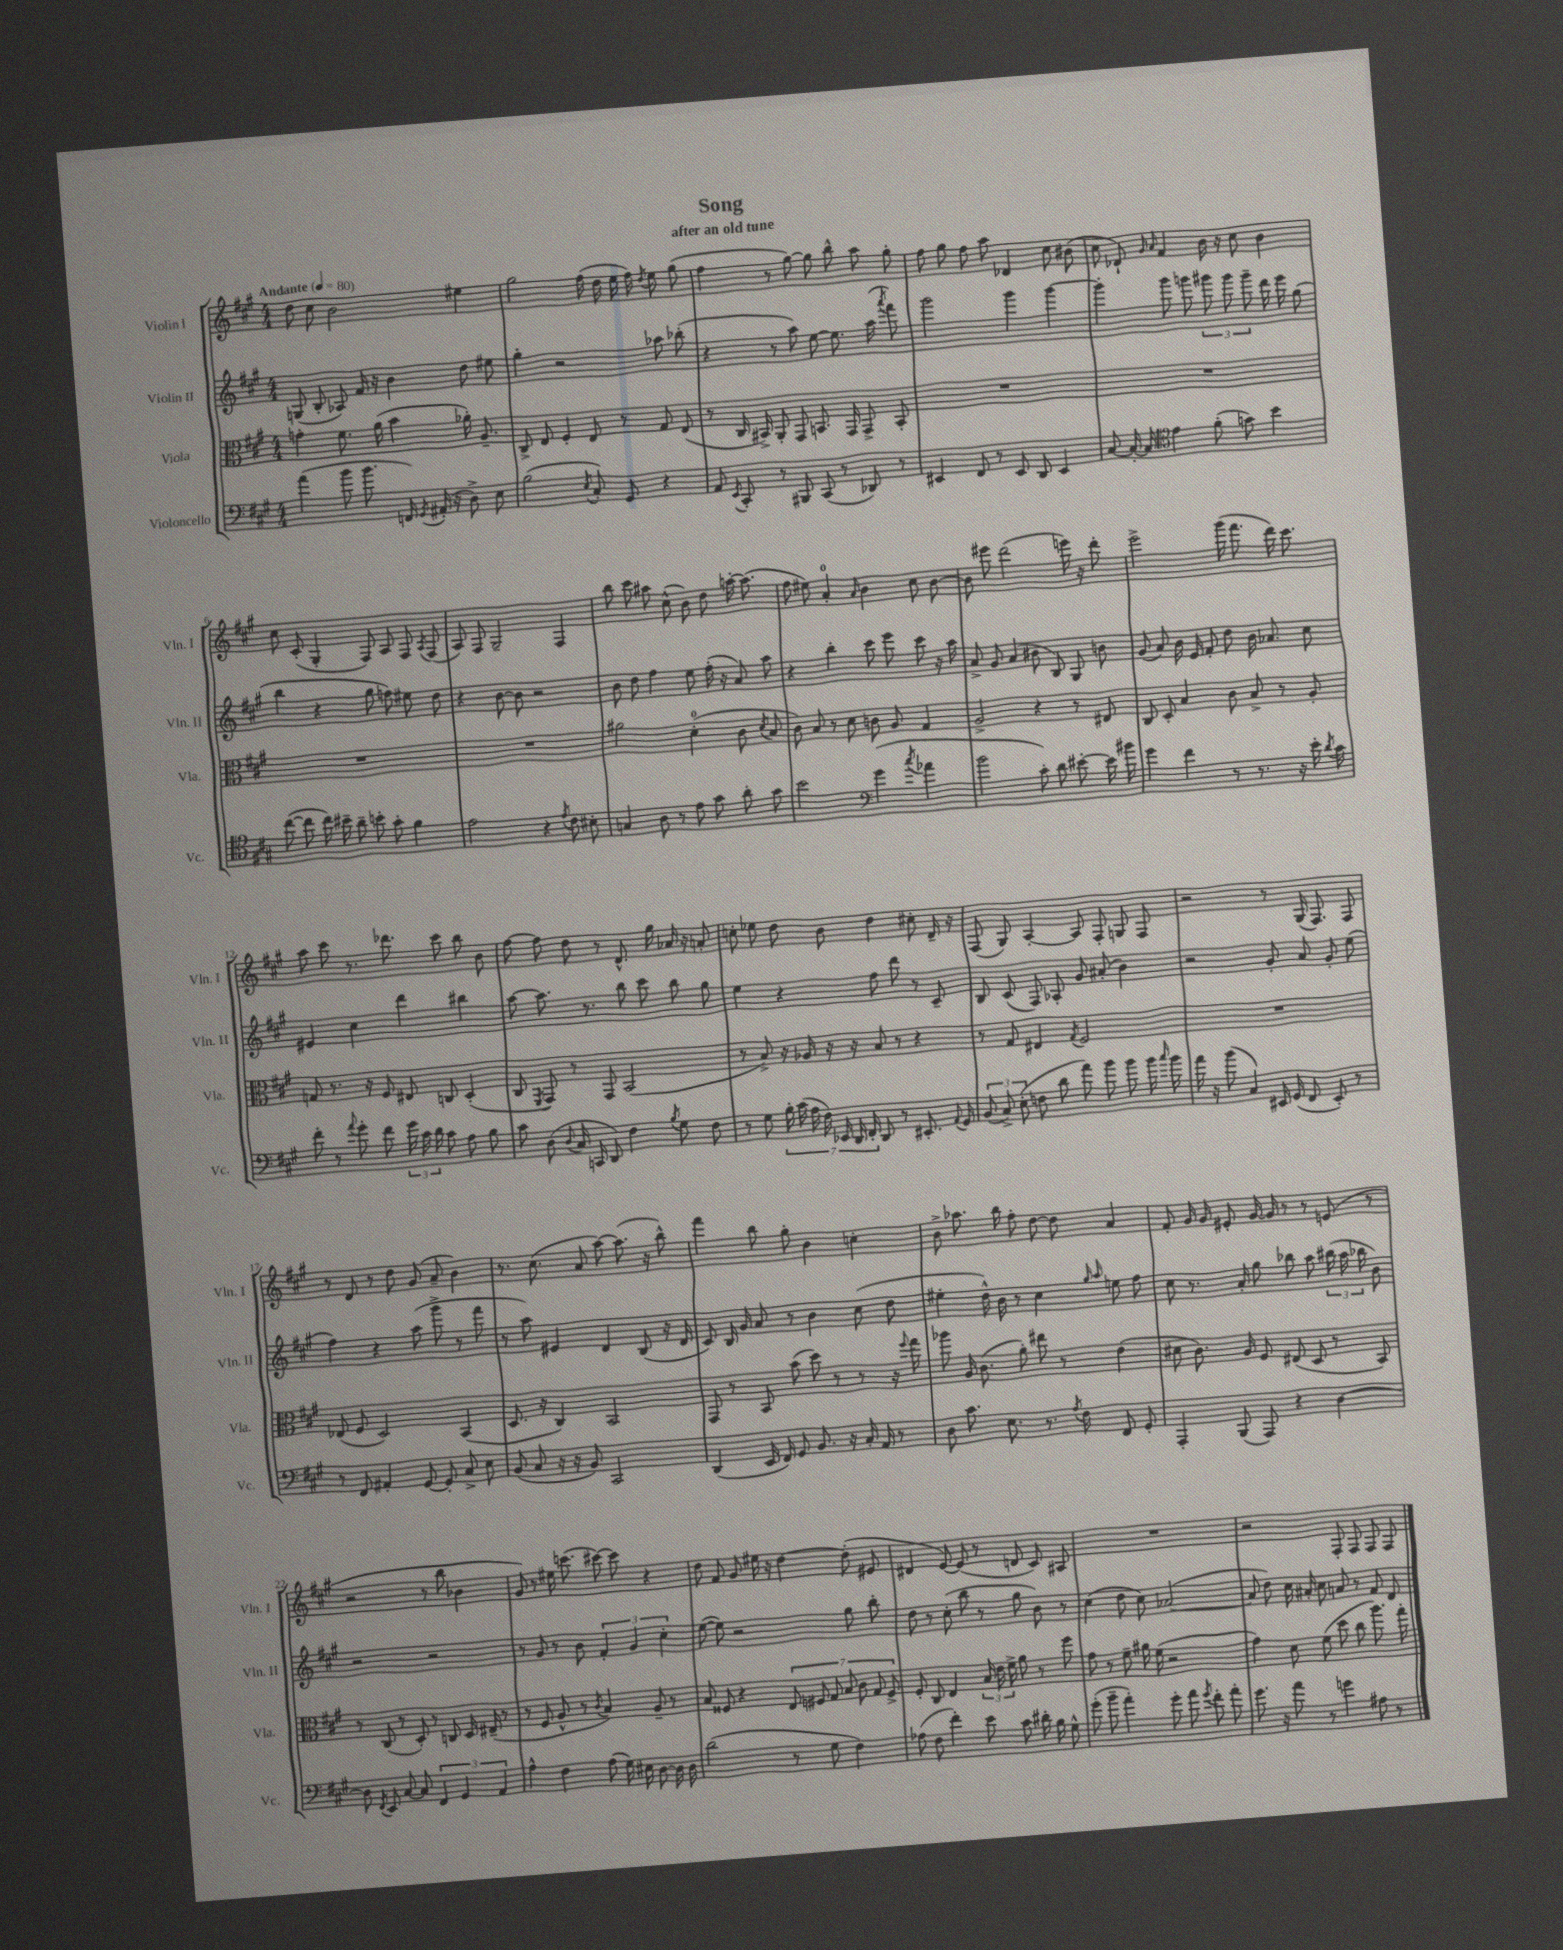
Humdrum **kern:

**kern	**kern	**kern	**kern
*staff4	*staff3	*staff2	*staff1
*clefF4	*clefC3	*clefG2	*clefG2
*k[f#c#g#]	*k[f#c#g#]	*k[f#c#g#]	*k[f#c#g#]
*M4/4	*M4/4	*M4/4	*M4/4
*MM80	*MM80	*MM80	*MM80
(4a	4g'	(8G	8dd
.	.	8B'	8cc#
8b	8.f#	8A-)	2b
8.b	.	16f#	.
.	(16a	16r	.
.	4b	4b	.
16FF)	.	.	.
8qGG#	.	.	.
(16AA#'	.	.	.
16r	.	.	.
8D^)	16a-')	8dd	4ee#
.	8.A~	.	.
8E	.	8ee#	.
=	=	=	=
(2B	8C#^	4gg#'	2gg#
.	8E	.	.
.	4F#'	2r	.
8qE	.	.	.
8C#')	8E	.	(16ff#
.	.	.	16dd
8GG#	8r	.	16ee
.	.	.	16ff#)
.	.	.	8qdd
4r	8G#	8aa-	8ee
.	(8E	(8bb-'	(8gg#
=	=	=	=
8AA	8r	4r	4ff#
8qEE	.	.	.
8CC#'	16C#	.	.
.	16BB#^)	.	.
8r	8AA'	8r	8r
8BBB#	8GG#	8aa)	[8gg#)
(8CC#	8.BB	[8ee	8gg#]
8r	.	8.ee]	8bb^^
.	16GG#	.	.
8DD-)	8GG#^	.	8aa
.	.	(16aa	.
.	.	8qaaa	.
8r	8BB'	8fff#)	8gg#'
=	=	=	=
4EE#	1r	2ggg#	8ff#
.	.	.	8gg#
8FF#	.	.	8ff#
8r	.	.	8aa
8EE#	.	4ggg#	4d-
8DD	.	.	.
4EE#	.	[4ggg#	8cc#
.	.	.	(8b#
=	=	=	=
[8C#	1r	4ggg#']	8cc#
16C#'_	.	.	8d-`)
16C#]	.	.	.
*clefC4	*	*	*
.	.	.	16qqg#
.	.	.	16qqa
4e	.	8ggg#	4f#
.	.	8ggg	.
(8f#'	.	12ggg#	16b
.	.	.	16r
.	.	12ggg#	.
8g)	.	.	8cc#
.	.	12ggg#~	.
4b	.	16ddd	4b
.	.	16eee	.
.	.	(8gg#	.
=	=	=	=
([8cc#	1r	4bb	8cc#
8cc#]	.	.	(8c#'
16cc#)	.	4r	4G#'
16b#~	.	.	.
8a~	.	.	.
8b'	.	8gg#	8F#)
8g#'	.	8ff)	8A
4f#	.	8ee#	8F#
.	.	.	8qA
.	.	8dd	(8F#
=	=	=	=
2e	1r	4r	8A)
.	.	.	8F#
.	.	[8b	2G#~
.	.	8b]	.
4r	.	2r	.
8qe	.	.	.
8c#	.	.	4F#
8B#'	.	.	.
=	=	=	=
4G	2a#	8b	8bb
.	.	8dd	8ccc#
8A	.	4ff#	8aa#
8r	.	.	(8cc#^^
8e	(4d'	8ee	8b)
8g#	.	(16ff#'	8dd
.	.	16r	.
8a'	8c#	8a)	[16aa'
.	.	.	(8.aa]
.	8qd	.	.
8g#	8B	8aa	.
=	=	=	=
2b	8c#)	4r	8ff#
.	8B	.	8ee#)
.	8r	4bb'	4a'
.	8d	.	.
*clefF4	*	*	*
.	.	.	16qqa
(4g#	8c	8ccc#	4b
.	8A	8eee	.
8qcc#	.	.	.
4a-	4G#	8ccc#	8cc#
.	.	16r	[8b
.	.	16aa	.
=	=	=	=
2b	2A^	8a^	8b]
.	.	8g#	8eee#
.	.	(4a	(2ddd
8c#')	4r	8b#	.
8d	.	8B)	.
[8e#'	8r	8G#	16eee)
.	.	.	16r
16e#]	8E#	8b	8ddd'
16b#	.	.	.
=	=	=	=
4g#	8C#	(8g#	2eee^
.	8D'	8a)	.
4f#	4B	16b	.
.	.	16e	.
.	.	8f#'	.
8r	8c#	8dd	(16ggg#
.	.	.	8.fff#
8.r	8B^	16b	.
.	.	8.a-	.
.	8r	.	16ddd)
16r	.	.	8.ccc#
16e'	8A'	8cc#	.
8qd	.	.	.
16c#	.	.	.
=	=	=	=
8f#'	8G	4e#	8aa
8r	8.r	.	8ccc#
8qqa	.	.	.
8g#'	.	4cc#	8.r
.	16r	.	.
8f#	8F#	.	.
.	.	.	8.ddd-
24g#	8E#	4ddd	.
24c#	.	.	.
24d	.	.	.
8c#	8C	.	8ccc#
8A	(4D'	4bb#	8bb
8B	.	.	8b
=	=	=	=
8c#	8C#	[8aa	[8ff#
.	8qFF#	.	.
(8D	8GG#)	8.aa]	8ff#]
8qqD	.	.	.
16C#	8r	.	8dd
16CC	.	8.r	.
8DD)	8GG#	.	8r
4F#	(2BB	8bb	8.d^^
.	.	8ccc#	.
.	.	.	16gg#
8qB	.	.	.
8G#	.	8bb	16a-
.	.	.	16r
8F#	.	8gg#	8a'
=	=	=	=
8r	8r	4ee	8cc'
8G#	8B^)	.	8ee-
28B'	16r	4r	8dd
(28c#	.	.	.
.	16A-	.	.
28A	.	.	.
28F#)	.	.	.
.	16r	.	8b
28EE-	.	.	.
28DD	.	.	.
.	16r	.	.
28FF#'	.	.	.
8DD	8B	8ff#	4dd
8r	8r	8ddd	.
8.EE#'	4r	8r	8cc#'
.	.	8c#~	16d~
8qqAA	.	.	.
16GG#	.	.	16r
=	=	=	=
(12BB	8r	8B	(8F#
12C#^)	.	.	.
.	8G#	(8c#	8G#)
(12E'	.	.	.
8F	4E#	8F#)	[4A'
8d	.	8A-'	.
.	8qG#	.	.
8a)	2F#	8g#	8A]
8b	.	(8a#'	8F#'
8b	.	4b)	8G
16b	.	.	8F#
16qqcc#	.	.	.
16b	.	.	.
=	=	=	=
16a	1r	2r	2r
16r	.	.	.
(8b	.	.	.
4C#)	.	.	.
16EE#	.	8g#'	8r
(16GG#	.	.	.
8FF#	.	8a	(16G#
.	.	.	8.F#)
8EE#')	.	8g#'	.
8r	.	(8ee	8F#
=	=	=	=
8r	(8E-	4ff#)	8r
8FF#	8F#	.	8d
4AA#'	2D)	4r	8r
.	.	.	8dd
[8GG#	.	(8aa	(8g#
8GG#']	.	8ggg#^	8a~
8C#^	(4BB	8r	4b)
8E	.	8fff#	.
=	=	=	=
(8BB	8.D	8r	8.r
8C#	.	8aa)	.
.	16r	.	(8.cc#
16r	4C#)	4e#	.
16r	.	.	.
8BB)	.	.	8a
2CC#	2BB	4d	[8aa)
.	.	.	(8.aa]
.	.	(8B	.
.	.	.	16r
.	.	16r	8bb^^)
.	.	16d	.
=	=	=	=
(4DD	8GG#	8c#)	4fff#
.	8r	16B	.
.	.	16g#	.
16EE	8BB	8a	8bb
16FF#)	.	.	.
8GG#	(8b	8r	8gg#'
8.BB	8dd)	4b	4b
.	8r	.	.
16r	.	.	.
16C#'	8r	(8cc#	4cc'
16AA	.	.	.
8r	16r	8dd	.
.	8qqff#	.	.
.	16gg#	.	.
=	=	=	=
8D	8aa-	4ee#'	8b^
8.c#	16A	.	8.aa-
.	(8.c#	.	.
.	.	16dd^^)	.
8.E	.	16b	16bb
.	8a')	8r	8ff#'
8.r	8ee#	4cc#	[8dd
.	8r	.	8dd]
8qA	.	.	.
16F#	.	.	.
.	.	16qqgg#	.
.	.	16qqaa	.
8FF#	(4e	8ee	4a
8GG#'	.	8ff#	.
=	=	=	=
4AAA'	8d#	8cc#	8f#'
.	8.c#)	8.r	16g#
.	.	.	16g#
(8BBB	.	.	8e#'
.	16A	16a'	.
8AAA)	8F#	8gg#	[16g#
.	.	.	16g#]
4r	(8E#	8bb-	8r
.	8D	8aa	8r
[4D	8r	(24bb#	(8e
.	.	24aa	.
.	.	24bb-	.
.	8BB)	8b)	8r
=	=	=	=
8D]	8r	2r	2r
8qFF#	.	.	.
8EE	(8C#	.	.
[8C#	8r	.	.
8C#]	8D')	.	.
6FF#	8r	2r	8r
.	8C	.	8bb
6GG#	.	.	.
.	16D	.	4b-
.	(16E#~	.	.
6AA	.	.	.
.	8r	.	.
=	=	=	=
4A^^	8r	8r	8g#)
.	8F#	8g#	8r
4F#	8A^^	8r	16ee#
.	.	.	(8.ccc
.	8r	8b	.
.	8qc#	.	.
(8A	4B)	6f#'	[8ccc#)
16G#)	.	.	8ccc#]
.	.	6g#	.
16E#	.	.	.
[8D	8A~	.	4r
.	.	6cc#'	.
16D]	8r	.	.
16D	.	.	.
=	=	=	=
(2d	8B	([8ee	8dd
.	8F##	8ee])	8f#
.	4r	2r	8g#
.	.	.	16ee#
.	.	.	16r
8r	14E	.	[4dd
.	14F#	.	.
8G#	.	.	.
.	14G#	.	.
.	14B	.	.
4F#)	.	8gg#	(8dd']
.	14c#	.	.
.	14G#	.	.
.	.	8bb'	8e#
.	14F#^	.	.
=	=	=	=
(8A-	8F#'	8dd	4d#
8F#	8C#	8r	.
4f#')	4E	(8cc#'	[8e)
.	.	8bb	(8e]
8e	24B	8r	8r
.	24e	.	.
.	24f#^	.	.
8c#	8a	8gg#	8d
16d#'	8r	8b)	8c#)
16B	.	.	.
8G#^^	8ff#	8r	8A#
=	=	=	=
(8g#'	8g#	(4cc#	1r
8b~	8r	.	.
4a')	8f#~	8dd	.
.	16a#	8cc#)	.
.	(16f#	.	.
8g#'	2r	([2a-	.
8a	.	.	.
8qg#	.	.	.
8f#'	.	.	.
8a'	.	.	.
=	=	=	=
8.g#	4g#)	8a-]	2r
.	.	8dd)	.
16r	.	.	.
8a	8d	16cc#	.
.	.	16a#'	.
8r	(8f#	8cc#	.
4g	8dd	8a	8F#'
.	8cc#	8r	8F#
8A#	8.aa)	8f#	8F#
8r	.	8d	8F#
.	16gg#'	.	.
==	==	==	==
*-	*-	*-	*-
